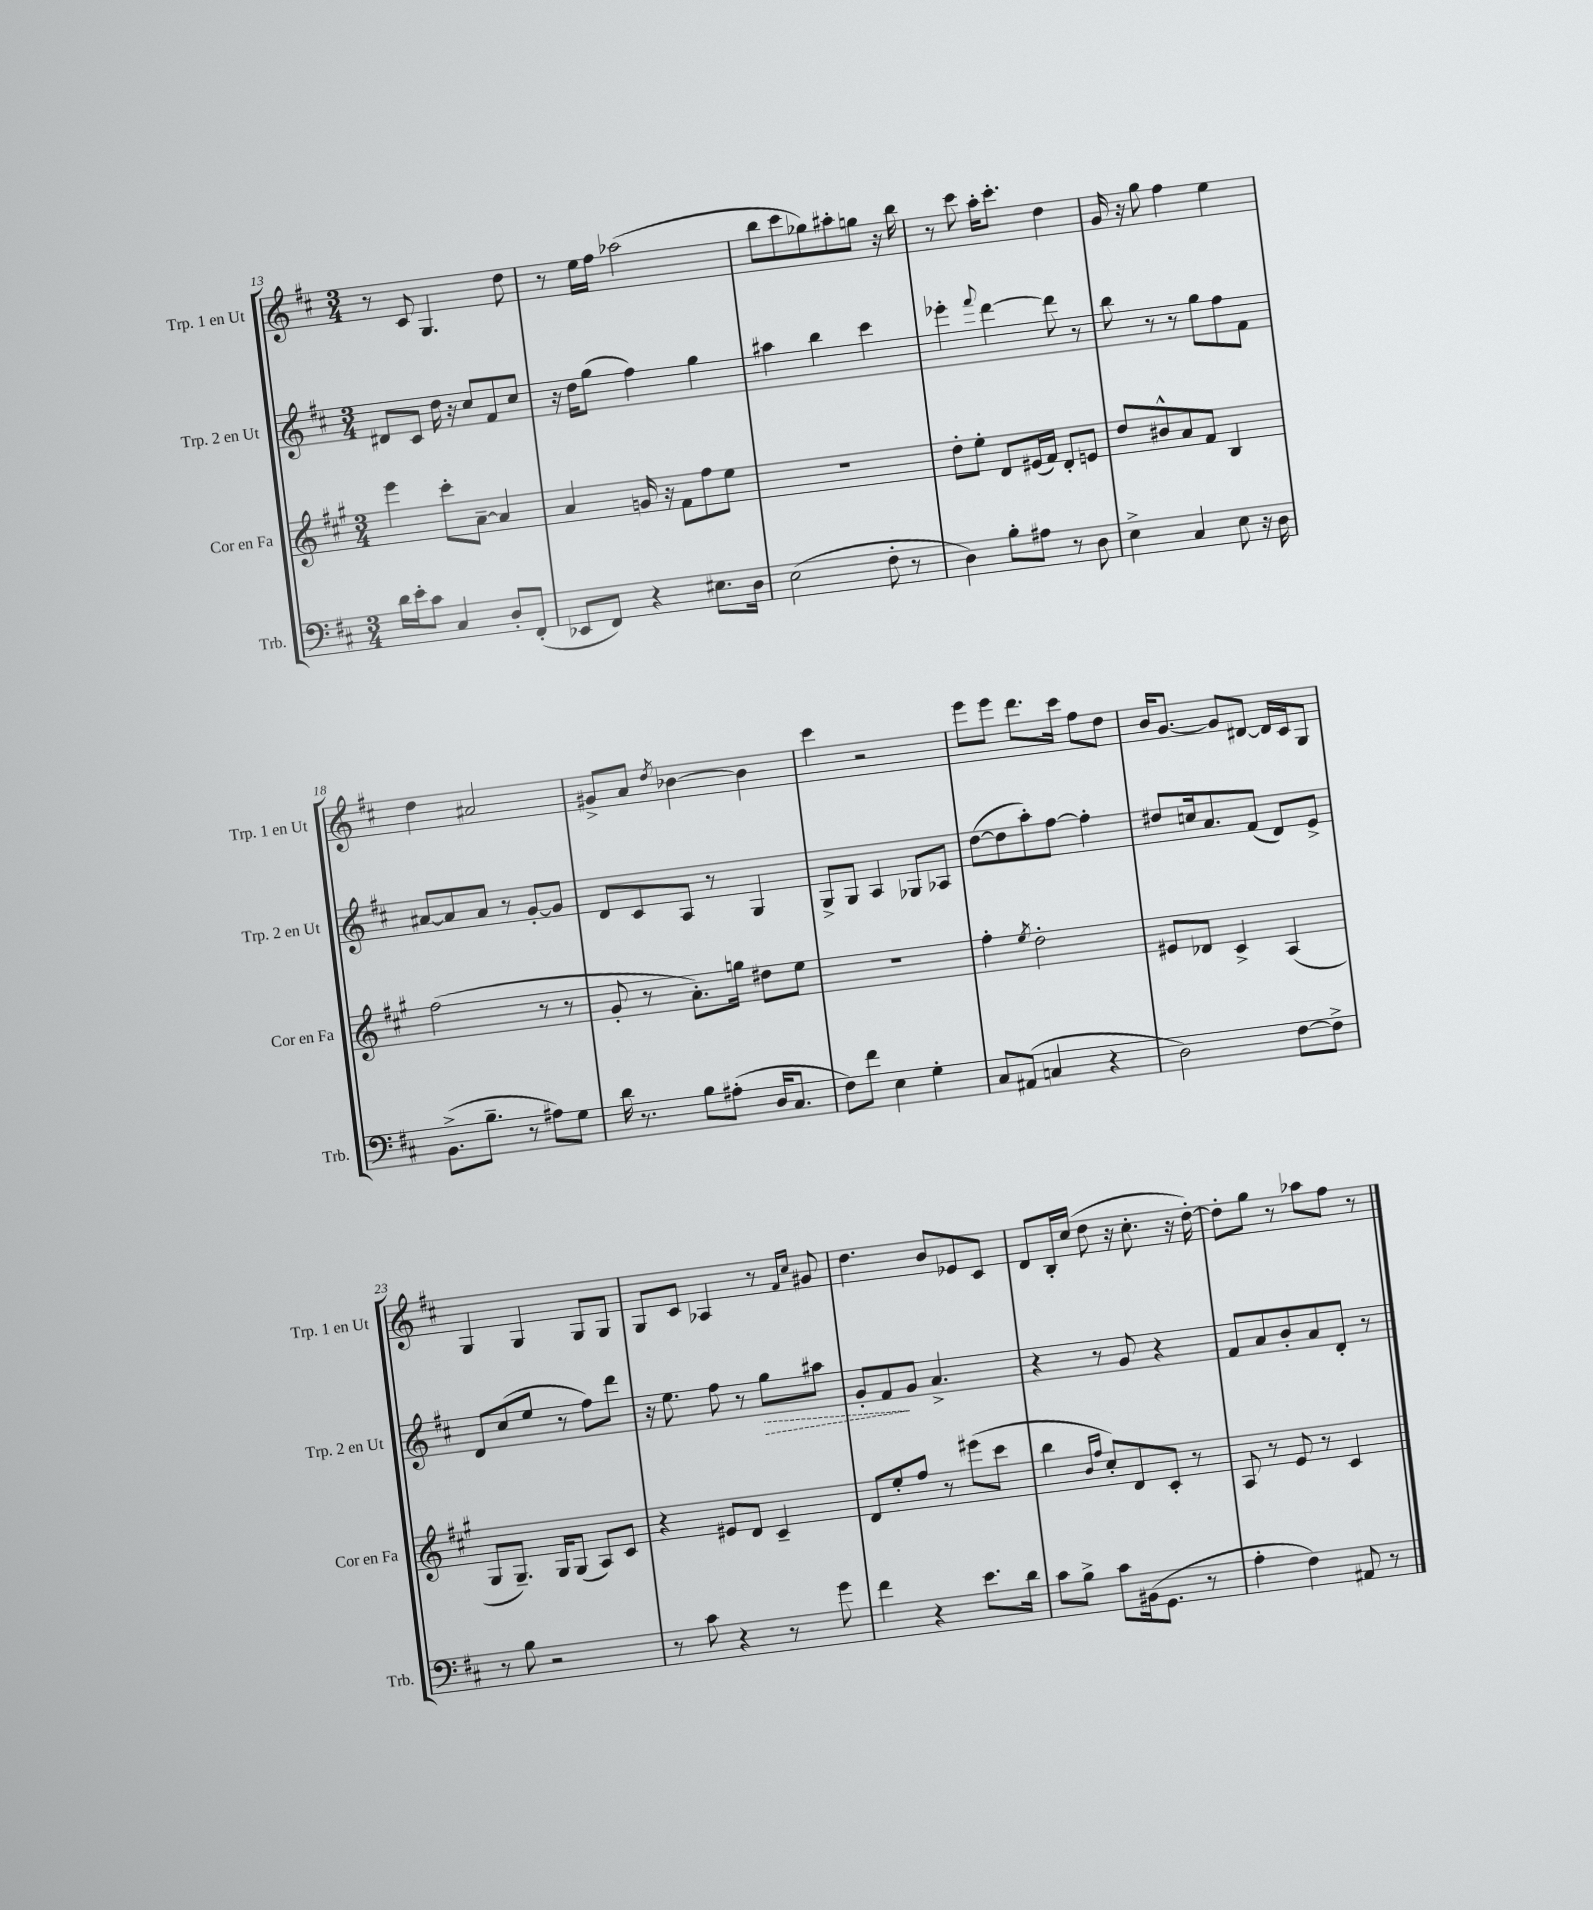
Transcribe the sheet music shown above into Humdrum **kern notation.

**kern	**kern	**kern	**kern
*staff4	*staff3	*staff2	*staff1
*clefF4	*clefG2	*clefG2	*clefG2
*k[f#c#]	*k[f#c#g#]	*k[f#c#]	*k[f#c#]
*M3/4	*M3/4	*M3/4	*M3/4
16d	4eee	8d#	8r
16e'	.	.	.
8c#	.	8c#	8c#
4C#	8ccc#'	16dd	4.G
.	.	16r	.
.	[8a~	8cc#	.
8D'	4a]	8f#	.
(8FF#'	.	8cc#	8dd
=	=	=	=
8EE-	4a	16r	8r
.	.	16dd	.
8FF#)	.	(8gg	16ee
.	.	.	16ff#
4r	16g	4ff#)	(2aa-
.	16r	.	.
.	8f#	.	.
8.E#	8ff#	4gg	.
.	8ee	.	.
16D	.	.	.
=	=	=	=
(2E	2.r	4aa#	8bb
.	.	.	8ccc#
.	.	4bb	8gg-)
.	.	.	8aa#'
8F#'	.	4ccc#	8gg
8r	.	.	16r
.	.	.	16bb
=	=	=	=
4D)	8dd'	4eee-'	8r
.	8ee'	.	8ccc#
.	.	8qqfff#	.
8B'	8d	[4ddd	16aa'
.	.	.	8.ccc#'
8A#	(16e#	.	.
.	16f#)	.	.
8r	8d'	8ddd]	4dd
8D	8e	8r	.
=	=	=	=
4E^	8dd	8bb	16g
.	.	.	16r
.	8b#^^	8r	8gg
4C#	8a	8r	4ff#
.	8f#	8gg	.
8E	4B	8ff#	4ee
16r	.	8f#	.
16D	.	.	.
=	=	=	=
(8.BB^	(2ff#	[8a#	4dd
.	.	8a#]	.
8.B~	.	.	.
.	.	8a#	2a#
8r	.	8r	.
8A#)	8r	[8g'	.
8G	8r	8g]	.
=	=	=	=
16d	8g#'	8d	8g#^
8.r	.	.	.
.	8r	8c#	8a
.	.	.	8qdd
8B	8.a')	8A	[4b-
(8A#'	.	8r	.
.	16gg	.	.
16D	8dd#	4G	4b-]
8.C#	.	.	.
.	8ee	.	.
=	=	=	=
8F#)	2.r	8G^	4ccc#
8f#	.	8G	.
4E	.	4A	2r
4G'	.	8G-	.
.	.	8A-	.
=	=	=	=
8C#	4ff#'	([8dd	8eee
(8AA#	.	8dd]	8eee
.	8qee	.	.
4C	2dd'	8aa')	8.ddd
.	.	[8ff#	.
.	.	.	16ccc#
4r	.	4ff#']	8ff#
.	.	.	8dd
=	=	=	=
2D)	8e#	8dd#	16b
.	.	.	[8.g
.	8d-	16cc	.
.	.	8.a	.
.	4c#^	.	8g]
.	.	(8f#	[8d#
[8F#	(4A	8d)	16d#]
.	.	.	16c#
8F#^]	.	8e^	8G
=	=	=	=
8r	8G#	8d	4G
8B	8.G#~)	(8cc#	.
2r	.	8ee	4G
.	16G#	.	.
.	(8G#	8r	.
.	8A)	8ff#)	8G
.	8c#	8ddd	8G
=	=	=	=
8r	4r	16r	8G
.	.	8.ee	.
8c#	.	.	8c#
4r	8e#	8ff#	4A-
.	8d	8r	.
8r	4c#~	8gg	8r
.	.	.	16qqf#
.	.	.	16qqcc#
8g	.	8aa#	8g#
=	=	=	=
4f#	8d	8g'	4.dd
.	8ee'	8f#	.
4r	8ff#	8g	.
.	8r	4.a^	8b
8.e	(8eee#	.	8e-
.	8ccc#	.	8c#
16d	.	.	.
=	=	=	=
8c#	4bb	4r	8d
8B^	.	.	16B'
.	.	.	(16cc#
.	16qqb	.	.
.	16qqff#	.	.
8c#	8cc#')	8r	8dd
(16BB#	8d	8g	16r
8.GG	.	.	8.cc#'
.	8c#'	4r	.
8r	8r	.	16r
.	.	.	[16dd')
=	=	=	=
4A'	8A	8f#	8dd']
.	8r	8a	8gg
4F#)	8e	8b'	8r
.	8r	8a	8aa-
8AA#	4c#	8d'	8ff#
8r	.	8r	8r
==	==	==	==
*-	*-	*-	*-
